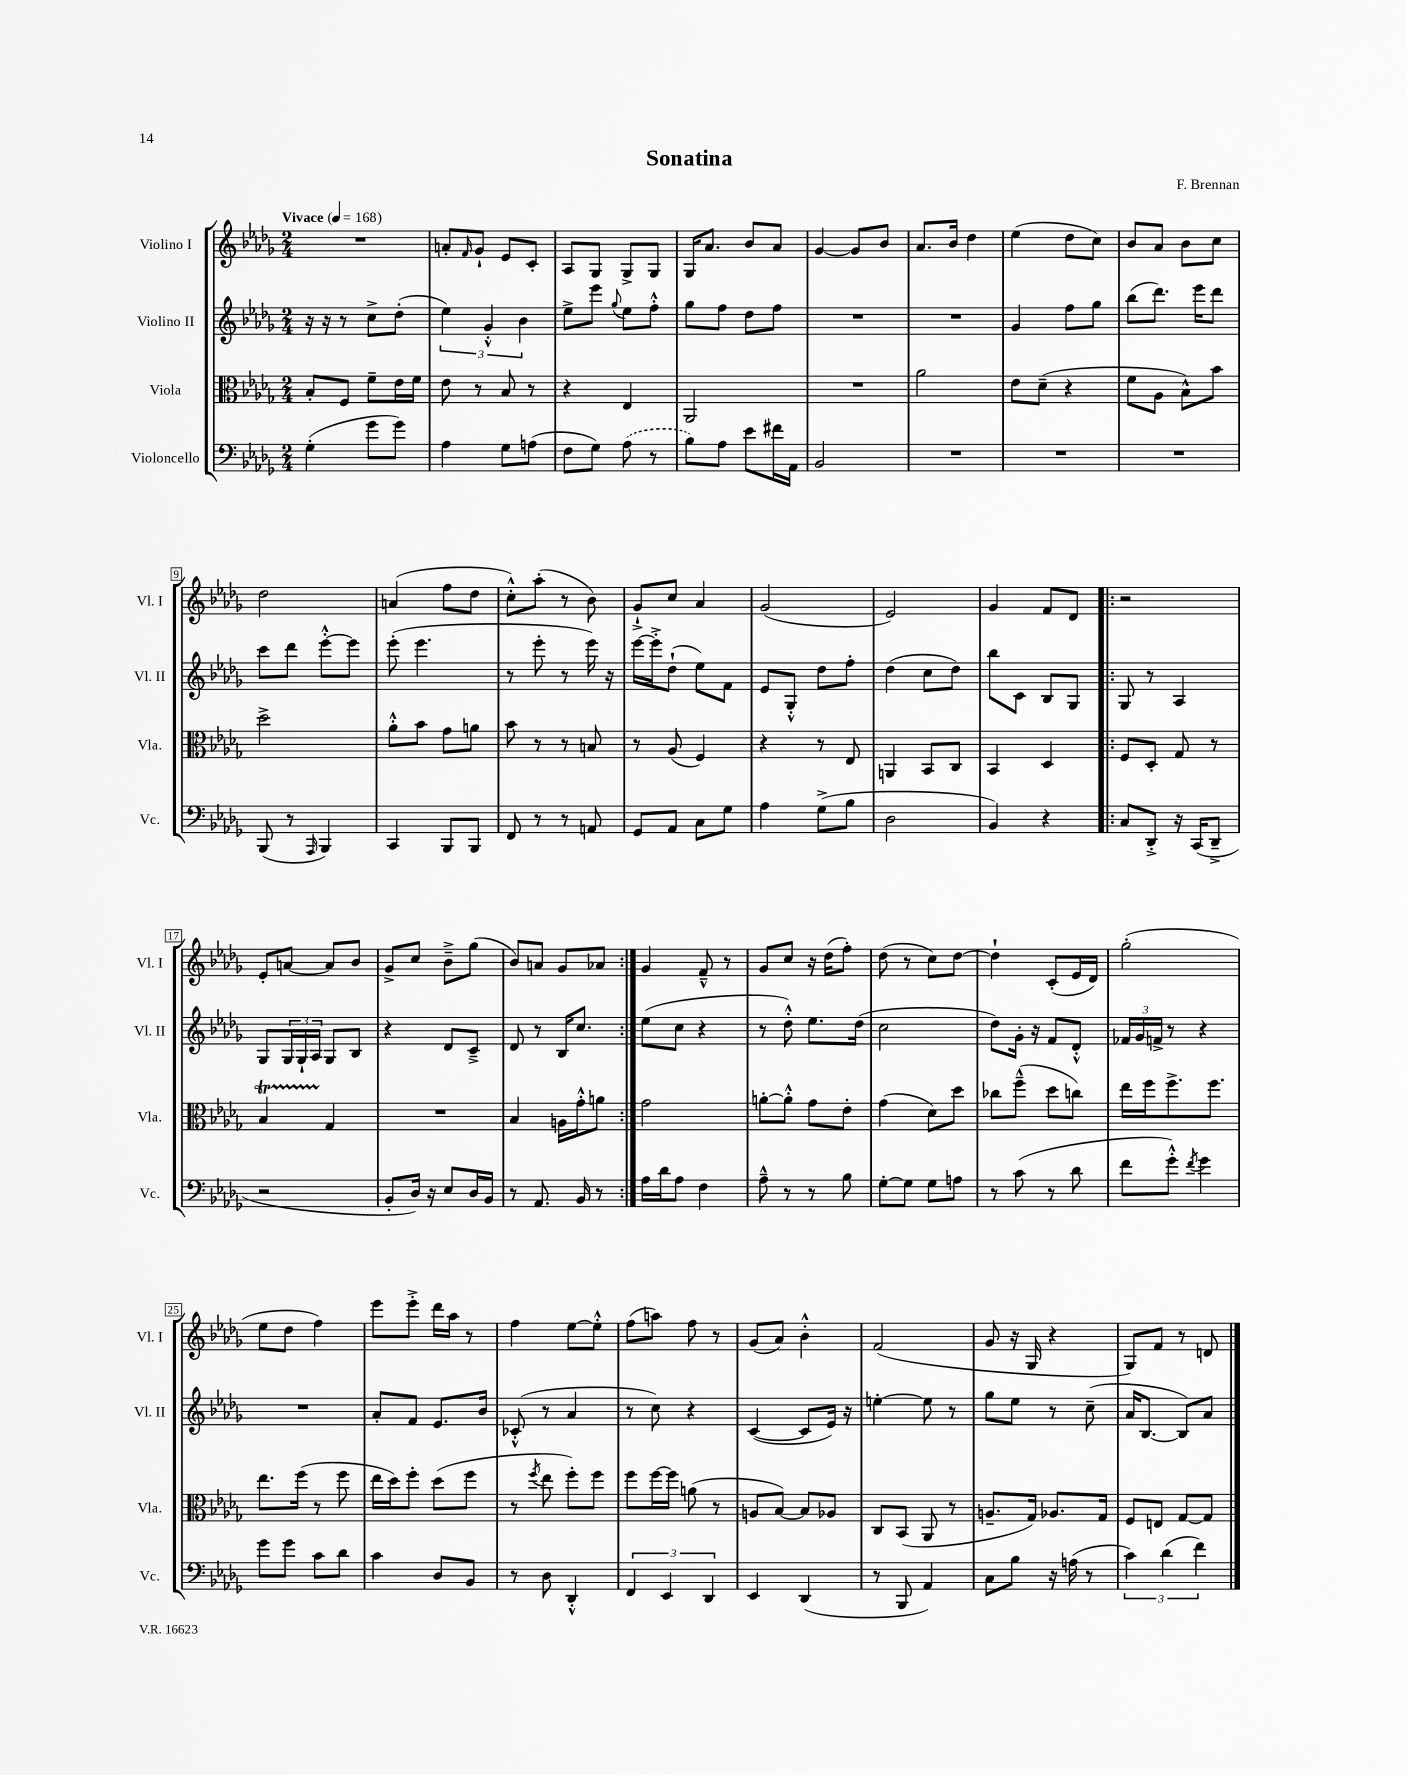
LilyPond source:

\header { title = "Sonatina" composer = "F. Brennan" }
<<
\new StaffGroup <<
\new Staff = "s0" \with { instrumentName = "Violino I" shortInstrumentName = "Vl. I" } {
    \clef treble \key des \major \numericTimeSignature \time 2/4 \tempo "Vivace" 4 = 168
    R2 |
    a'8-. \grace { f'16 } ges'8-! ees'8 c'8-. |
    aes8 ges8 ges8-> ges8 |
    ges16 aes'8. bes'8 aes'8 |
    ges'4~ ges'8 bes'8 |
    aes'8. bes'16 des''4 |
    ees''4( des''8 c''8) |
    bes'8 aes'8 bes'8 c''8 |
    des''2 |
    a'4( f''8 des''8 |
    c''8-.-^) aes''8-.( r8 bes'8) |
    ges'8-!-> c''8 aes'4 |
    ges'2( |
    ees'2) |
    ges'4 f'8 des'8 |
    \repeat volta 2 { r2 |
    ees'8-. a'8~ a'8 bes'8 |
    ges'8-> c''8 bes'8---> ges''8( |
    bes'8) a'8 ges'8 aes'8 | }
    ges'4 f'8---^ r8 |
    ges'8 c''8 r16 des''16( f''8-.) |
    des''8( r8 c''8) des''8~ |
    des''4-! c'8-.( ees'16 des'16) |
    ges''2-.( |
    ees''8 des''8 f''4) |
    ees'''8 ees'''8-.-> des'''16 aes''16 r8 |
    f''4 ees''8~ ees''8-.-^ |
    f''8( a''8) f''8 r8 |
    ges'8( aes'8) bes'4-.-^ |
    f'2( |
    ges'8 r16 ges16 r4 |
    ges8) f'8 r8 d'8 \bar "|." |
}
\new Staff = "s1" \with { instrumentName = "Violino II" shortInstrumentName = "Vl. II" } {
    \clef treble \key des \major \numericTimeSignature \time 2/4
    r16 r16 r8 c''8-> des''8-.( |
    \tuplet 3/2 { ees''4) ges'4-.-^ bes'4 } |
    ees''8-> ees'''8 \appoggiatura { ges''8 } ees''8 f''8-.-^ |
    ges''8 f''8 des''8 f''8 |
    R2 |
    R2 |
    ges'4 f''8 ges''8 |
    bes''8( des'''8.) ees'''16 des'''8 |
    c'''8 des'''8 ees'''8~-.-^ ees'''8 |
    ees'''8-.( ees'''4. |
    r8 ees'''8-. r8 ees'''16) r16 |
    ees'''16~ ees'''16-.-> des''8-!( ees''8) f'8 |
    ees'8 ges8-.-^ des''8 f''8-. |
    des''4( c''8 des''8) |
    bes''8 c'8 bes8 ges8 |
    \repeat volta 2 { ges8 r8 aes4 |
    ges8 \tuplet 3/2 { ges16 ges16-! aes16 } ges8 bes8 |
    r4 des'8 c'8---> |
    des'8 r8 bes16 c''8. | }
    ees''8( c''8 r4 |
    r8 des''8-.-^) ees''8. des''16( |
    c''2 |
    des''8) ges'16-. r16 f'8 des'8-.-^ |
    \tuplet 3/2 { fes'16 ges'16 f'16-> } r8 r4 |
    R2 |
    aes'8-. f'8 ees'8. bes'16 |
    ces'8-.-^( r8 aes'4 |
    r8 c''8) r4 |
    c'4~( c'8 ees'16) r16 |
    e''4~-. e''8 r8 |
    ges''8 ees''8 r8 c''8--( |
    aes'16 bes8.~ bes8) aes'8 \bar "|." |
}
\new Staff = "s2" \with { instrumentName = "Viola" shortInstrumentName = "Vla." } {
    \clef alto \key des \major \numericTimeSignature \time 2/4
    bes8-. f8 f'8-- ees'16 f'16 |
    ees'8 r8 bes8 r8 |
    r4 ees4 |
    aes,2 |
    R2 |
    aes'2 |
    ees'8 des'8--( r4 |
    f'8 aes8 bes8-^) bes'8 |
    des''2-> |
    aes'8-.-^ bes'8 ges'8 a'8 |
    bes'8 r8 r8 b8 |
    r8 aes8( f4) |
    r4 r8 ees8 |
    a,4 bes,8 c8 |
    bes,4 des4 |
    \repeat volta 2 { f8 des8-. ges8 r8 |
    bes4\startTrillSpan ges4\stopTrillSpan |
    R2 |
    bes4 a16 ges'16-.-^ a'8 | }
    ges'2 |
    a'8~-. a'8-.-^ ges'8 ees'8-. |
    ges'4( des'8) des''8 |
    ces''8 f''8---^( des''8 c''8) |
    ees''16 f''16 f''8.-> f''8. |
    ees''8. f''16( r8 f''8 |
    ees''16 des''16) f''8-. des''8( f''8 |
    r8 \acciaccatura { f''8 } ees''8 f''8-.) f''8 |
    f''8 f''16~ f''16 a'8( r8 |
    a8 bes8~) bes8 aes8 |
    c8 bes,8( aes,8 r8 |
    a8.-- ges16) aes8. ges16 |
    f8 e8 ges8~ ges8 \bar "|." |
}
\new Staff = "s3" \with { instrumentName = "Violoncello" shortInstrumentName = "Vc." } {
    \clef bass \key des \major \numericTimeSignature \time 2/4
    ges4-.( ges'8 ges'8) |
    aes4 ges8 a8( |
    f8 ges8) \once \slurDashed aes8( r8 |
    bes8) aes8 ees'8 fis'16 aes,16 |
    bes,2 |
    R2 |
    R2 |
    R2 |
    bes,,8( r8 \grace { aes,,16 } bes,,4) |
    c,4 bes,,8 bes,,8 |
    f,8 r8 r8 a,8 |
    ges,8 aes,8 c8 ges8 |
    aes4 ges8->( bes8 |
    des2 |
    bes,4) r4 |
    \repeat volta 2 { c8 des,8-.-> r16 c,16( des,8---> |
    r2 |
    bes,8-. des16) r16 ees8 des16 bes,16 |
    r8 aes,8. bes,16 r8 | }
    aes16 des'16 aes8 f4 |
    aes8---^ r8 r8 bes8 |
    ges8~-. ges8 ges8 a8 |
    r8 c'8( r8 des'8 |
    f'8 ges'8-.-^) \acciaccatura { f'8 } ges'4 |
    ges'8 ges'8 c'8 des'8 |
    c'4 des8 bes,8 |
    r8 des8 des,4-.-^ |
    \tuplet 3/2 { f,4 ees,4 des,4 } |
    ees,4 des,4( |
    r8 bes,,8 aes,4) |
    c8 bes8 r16 a16( r8 |
    \tuplet 3/2 { c'4) des'4( f'4) } \bar "|." |
}
>>
>>
\layout { \context { \Score \override BarNumber.stencil = #(make-stencil-boxer 0.1 0.3 ly:text-interface::print) } }
